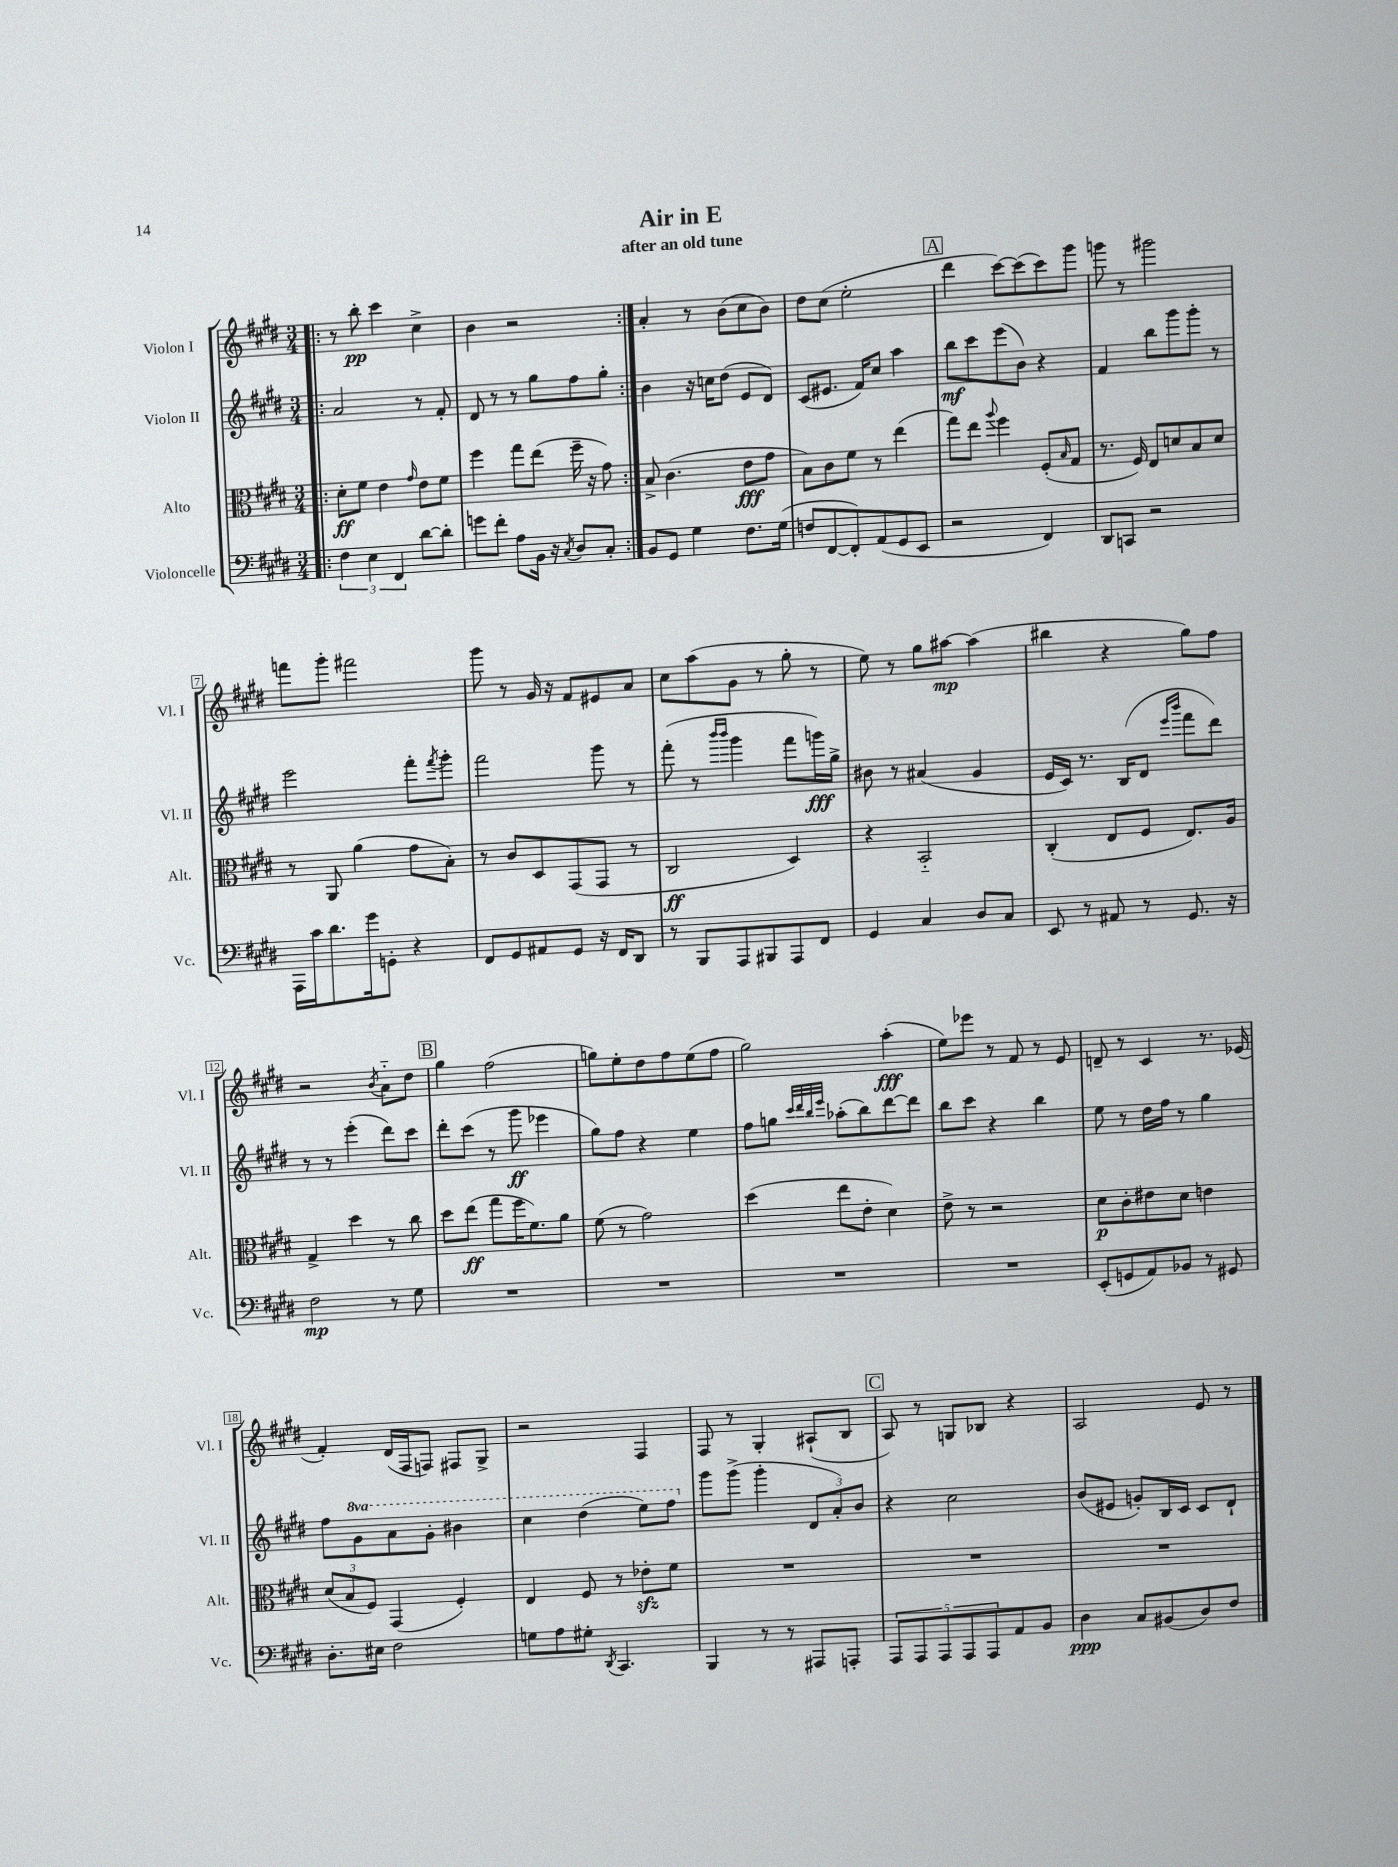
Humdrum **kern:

**kern	**kern	**kern	**kern
*staff4	*staff3	*staff2	*staff1
*clefF4	*clefC3	*clefG2	*clefG2
*k[f#c#g#d#]	*k[f#c#g#d#]	*k[f#c#g#d#]	*k[f#c#g#d#]
*M3/4	*M3/4	*M3/4	*M3/4
=!|:	=!|:	=!|:	=!|:
6F#\	8d#'\L	2a/	8r
.	8f#\J	.	8bb'\
6E\	.	.	.
.	4e\	.	4ccc#\
6FF#/	.	.	.
.	16qqg#/	.	.
[8d#\L	8e\L	8r	4cc#^\
8d#'\]J	8f#\J	8f#'/	.
=	=	=	=
8g\L	4ff#\	8d#/	4b\
8f#'\J	.	8r	.
8A\L	8gg#\L	8r	2r
16BB\Jk	(8ee\J	8gg#\L	.
16r	.	.	.
8qC#/	.	.	.
8D#/L	16ff#~\	8ff#\	.
.	16r	.	.
8C#'/J	8g#\)	8gg#'\J	.
=:|!	=:|!	=:|!	=:|!
8BB/L	8B^/	4b\	4a'/
8GG#/J	(4.c#\	.	.
4G#\	.	16r	8r
.	.	16cc\LK	.
.	.	(8dd#\J	(8b\L
8.F#\L	8e\L	8e/L	8cc#\
.	8g#\J	8d#/J)	8b\J)
(16G#\Jk	.	.	.
=	=	=	=
8F/L	8B\L)	(8c#/L	8dd#\L
[8FF#/	8c#\	8.e#/J	(8cc#\J
8FF#'/])	8f#\J	.	2ee'\
.	.	16f#/LK)	.
(8AA/	8r	8cc#/J	.
8GG#/	(4ee\	4aa\	.
8EE/J	.	.	.
=	=	=	=
2r	8gg#\L)	8bb\L	4ddd#\
.	8ee\J	8ccc#\	.
.	8qqaa/	.	.
.	4ff#\	(8eee\	[8ccc#\L)
.	.	8b\J)	(8ccc#\]
4FF#/)	(8F#'/L	4r	8ccc#\)
.	16qqB/	.	.
.	8G#/J	.	8ggg#\J
=	=	=	=
8DD#/L	8.r	4f#/	8ggg\
8CC/J	.	.	8r
.	16F#/)	.	.
2r	8E/L	8bb\L	2ggg#\
.	8d/	8ggg#\	.
.	8B/	8ggg#'\J	.
.	8d/J	8r	.
=	=	=	=
16AAA\LL	8r	2eee\	8fff\L
16c#\J	.	.	.
8.d#\	8AA/	.	8ggg#'\J
.	(4a\	.	2fff#\
16g#\k	.	.	.
8GG'\J	.	.	.
4r	8g#\L	8fff#'\L	.
.	.	8qfff#/	.
.	8B'\J)	8ggg#'\J	.
=	=	=	=
8FF#/L	8r	2fff#\	8ggg#\
8GG#/	8c#/L	.	8r
8AA#/	8D#/	.	16g#/
.	.	.	16r
8GG#/J	(8GG#/	.	8f#/L
16r	8GG#/J	8ggg#\	8e#/
16FF#/LK	.	.	.
8DD#/J	8r	8r	8a/J
=	=	=	=
8r	2C#/	(8fff#'\	8cc#\L
8BBB/L	.	8r	(8aa\
.	.	16qqbbb/LL	.
.	.	16qqbbb/JJ	.
8AAA/	.	4ggg#\	8g#\J
8BBB#/	.	.	8r
8AAA/	4D#/)	8fff#\L	8gg#'\
8FF#/J	.	16ggg\L)	8r
.	.	16gg#^\JJ	.
=	=	=	=
4GG#/	4r	8b#\	8ee\)
.	.	8r	8r
4C#/	2BB'~/	(4a#/	8gg#\L
.	.	.	[8aa#\J
8D#/L	.	4g#/	(4aa#\]
8C#/J	.	.	.
=	=	=	=
8EE/	(4C#'/	16e/LL	4bb#\
.	.	16c#/JJ)	.
8r	.	8.r	.
8AA#/	8E/L	.	4r
.	.	(16B/LK	.
8r	8F#/J	8d#/J	.
.	.	16qqeee/LL	.
.	.	16qqbbb/JJ	.
8.GG#/	8.E/L)	8fff#\L	8gg#\L)
.	.	8ddd#\J)	8ff#\J
16r	16A/Jk	.	.
=	=	=	=
2F#\	4G#^/	8r	2r
.	.	8r	.
.	4dd#\	(4eee'\	.
.	.	.	8qb/
8r	8r	8ddd#\L)	8a'~\L
8G#\	8cc#\	8ccc#\J	8dd#\J
=	=	=	=
2.r	8dd#\L	8ddd#'\L	4gg#\
.	(8ee\J	(8ccc#\J	.
.	8gg#\L	8r	(2ff#\
.	16ff#\K	8ggg#\	.
.	8.f#\)	.	.
.	.	4eee-\	.
.	8a\J	.	.
=	=	=	=
2.r	(8f#\	8gg#\L)	8gg\L)
.	8r	8ff#\J	8ee'\
.	2g#\)	4r	8dd#\
.	.	.	8ff#\
.	.	4ee\	(8ee\
.	.	.	8ff#\J
=	=	=	=
2.r	(4dd#\	8ff#\L	2gg#\)
.	.	8gg\J	.
.	.	32qqccc#/LLL	.
.	.	32qqddd#/	.
.	.	32qqbb/	.
.	.	32qqeee/JJJ	.
.	8ee\L	(8aa-'\L	.
.	8e'\J	8bb\)	.
.	4d#\)	[8ddd#\	(4aa'\
.	.	8ddd#\]J	.
=	=	=	=
2.r	8e^\	8bb\L	8ee\L)
.	8r	8ccc#\J	8eee-\J
.	2r	4r	8r
.	.	.	8f#/
.	.	4bb\	8r
.	.	.	8e/
=	=	=	=
(8EE'/L	8d#\L	8ee\	8d~/
8GG/	8c#'\	8r	8r
8AA/)	8e#\	16dd#\LL	4c#/
.	.	16ff#\JJ	.
8BB-/J	8d#\J	8r	.
8r	4e\	4gg#\	8.r
8GG#/	.	.	.
.	.	.	(16e-/
=	=	=	=
8.D#'\L	(12d#/L	8ff#\L	4f#'/)
.	12B/	.	.
.	.	8gg#\	.
.	12F#/J)	.	.
16E#\Jk	.	.	.
2F#\	(4GG#/	8aa\	(16d#/LL
.	.	.	16F#/J
.	.	8gg#'\J	8F/J)
.	4F#'/)	4bb#\	8F#/L
.	.	.	8G#^/J
=	=	=	=
8G\L	4E/	4ccc#\	2r
8A\	.	.	.
8G#'\J	8F#/	(4ddd#\	.
8qDD#/	.	.	.
4.CC#/	8r	.	.
.	8e-'\L	8eee\L)	4F#/
.	8f#\J	8fff#\J	.
=	=	=	=
4BBB/	2.r	8ggg#\L	8F#/
.	.	(8ggg#^\J	8r
8r	.	4ggg#'\	4G#'/
8r	.	.	.
8AAA#/L	.	12d#/L	(8A#`/L
.	.	12a'/)	.
8AAA'/J	.	.	8B/J
.	.	12b/J	.
=	=	=	=
10AAA/L	2.r	4r	8A/)
10AAA/	.	.	.
.	.	.	8r
10AAA/	.	.	.
.	.	2cc#\	8G/L
10AAA/	.	.	.
.	.	.	8B-/J
10AAA/	.	.	.
8AA/	.	.	4r
8BB/J	.	.	.
=	=	=	=
4D#\	2.r	(8b/L	2A/
.	.	8e#/J	.
8C#/L	.	8g'/L)	.
(8BB#/	.	16B/L	.
.	.	16c#/JJ	.
8D#/)	.	8c#/L	8e/
8F#/J	.	8d#`/J	8r
==	==	==	==
*-	*-	*-	*-
